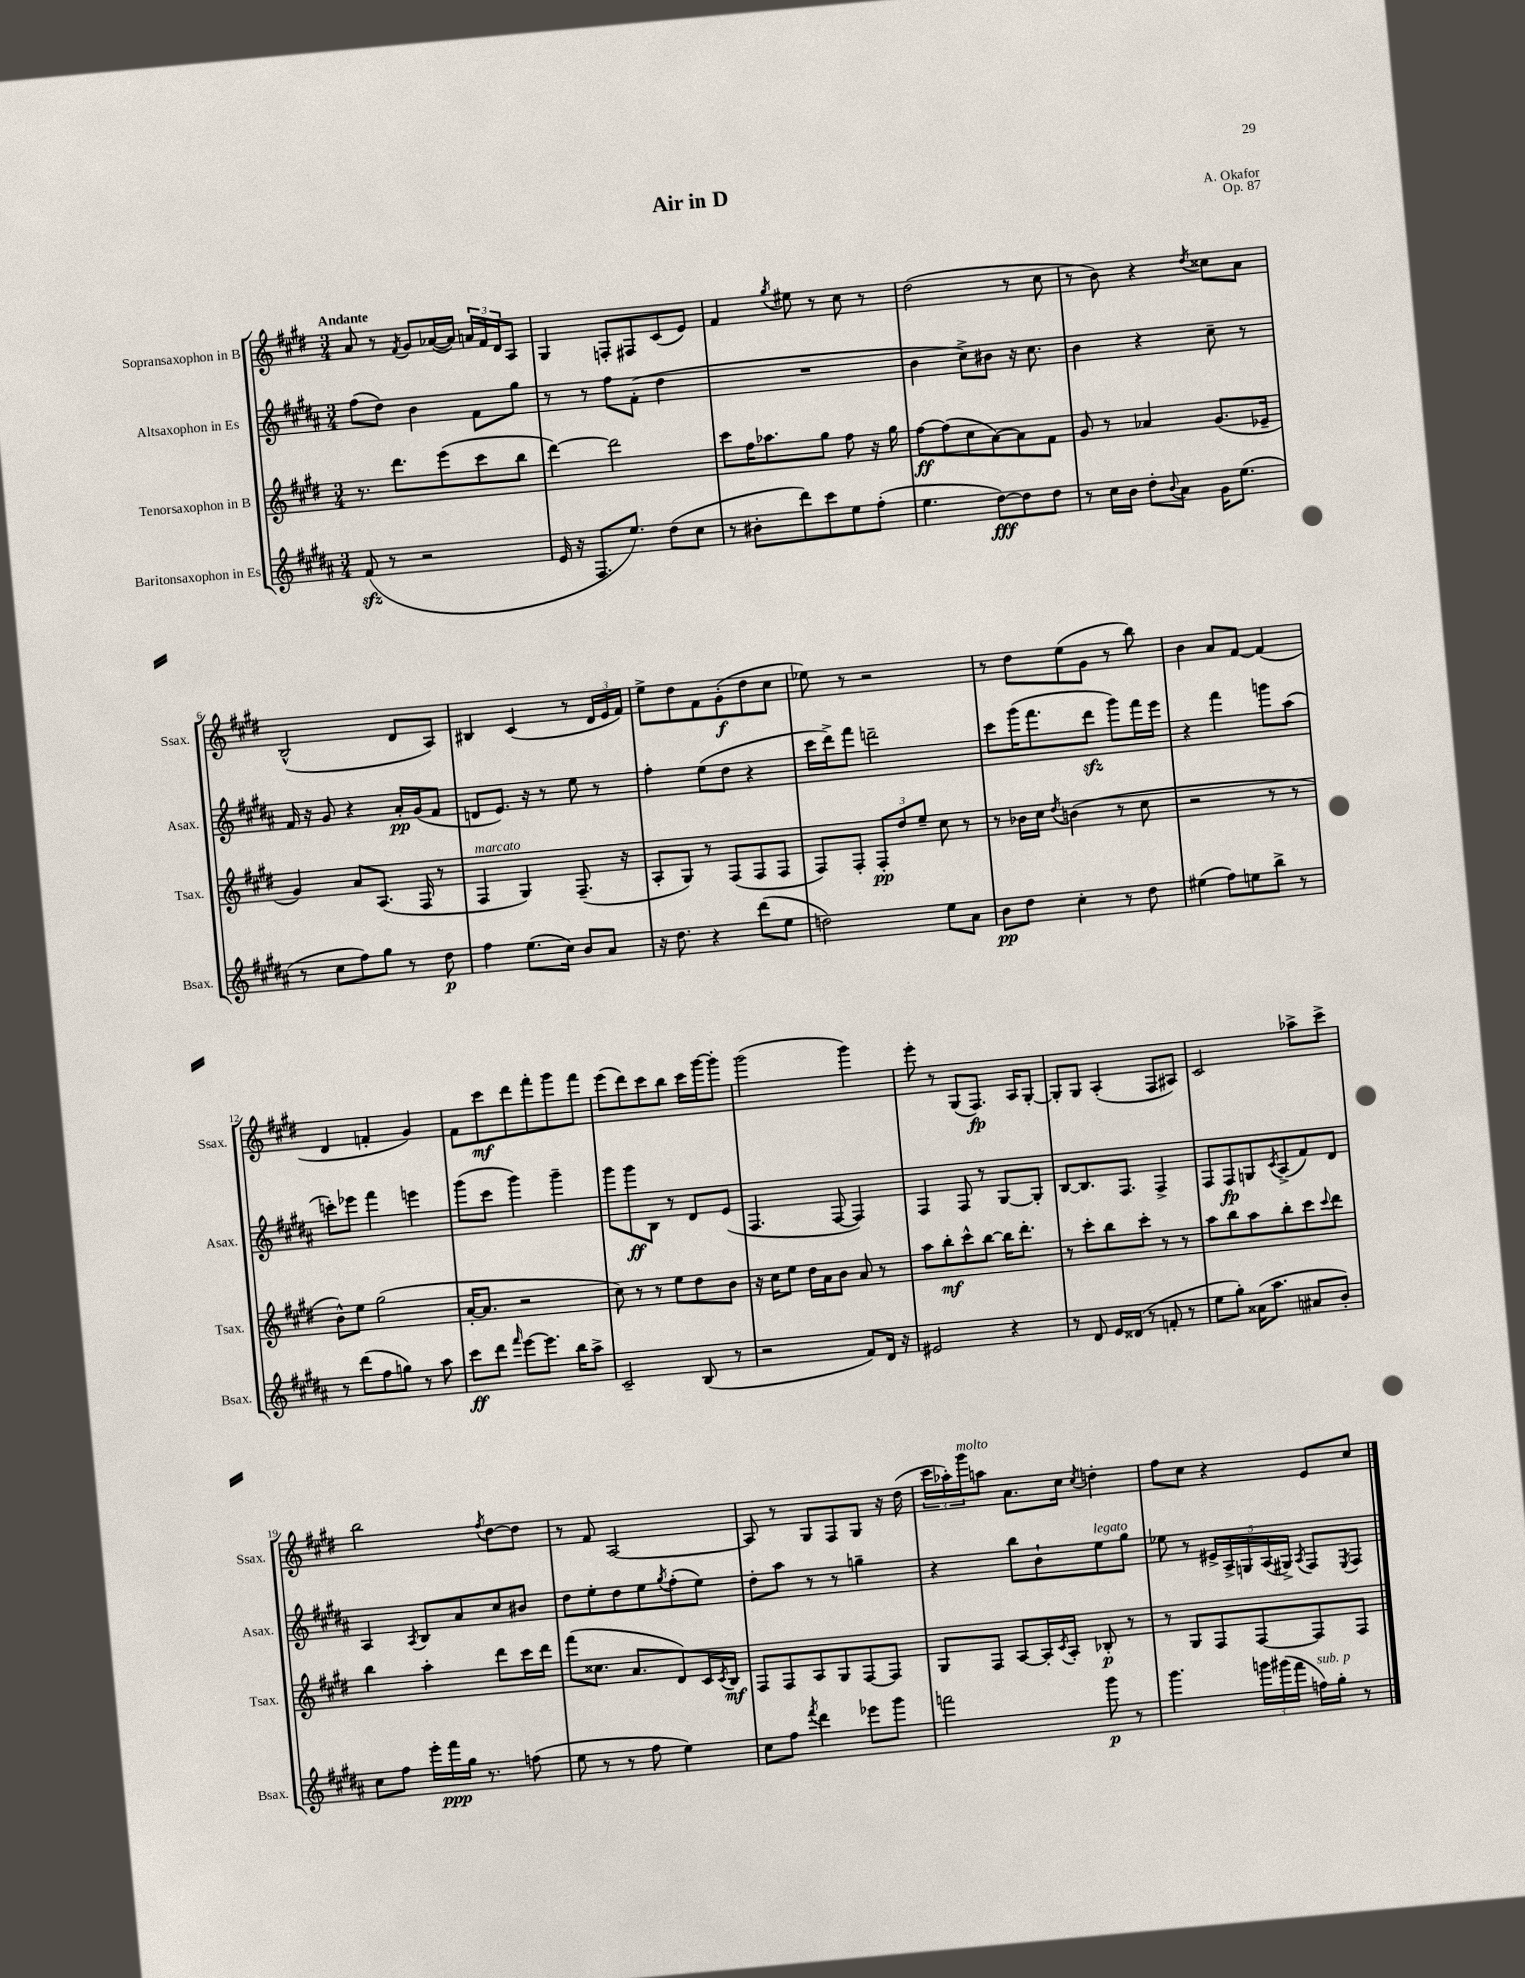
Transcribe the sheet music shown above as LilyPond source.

\header { title = "Air in D" composer = "A. Okafor" opus = "Op. 87" }
<<
\new StaffGroup <<
\new Staff = "s0" \with { instrumentName = "Sopransaxophon in B" shortInstrumentName = "Ssax." } {
    \clef treble \key e \major \numericTimeSignature \time 3/4 \tempo "Andante"
    a'8 r8 \acciaccatura { fis'8 } gis'8 aes'16~( aes'16) \tuplet 3/2 { a'16 fis'16 dis'16 } a8 |
    gis4 f8-. fis8 cis'8( e'8) |
    fis'4 \acciaccatura { gis''8 } eis''8 r8 cis''8 r8 |
    dis''2( r8 cis''8 |
    r8 b'8) r4 \acciaccatura { dis''8 } cisis''8 a'8 |
    b2-^( dis'8 a8) |
    bis4 cis'4( r8 \tuplet 3/2 { dis'16 e'16 fis'16) } |
    e''8-> dis''8 fis'8 gis'8-.\f( dis''8 cis''8 |
    ees''8) r8 r2 |
    r8 dis''8 e''8( gis'8 r8 b''8) |
    b'4 a'8 fis'8~ fis'4( |
    dis'4 f'4-. gis'4) |
    fis'8 cis'''8\mf dis'''8 fis'''8-. gis'''8 fis'''8 |
    e'''8( dis'''8) cis'''8 b''8 cis'''16 gis'''16~ gis'''8-. |
    gis'''2( gis'''4) |
    e'''8-. r8 gis8( fis8.\fp) a16 gis8~-. |
    gis8-. gis8 a4-.( fis8 ais8) |
    cis'2 aes''8-> cis'''8-> |
    b''2 \acciaccatura { fis''8 } dis''8~ dis''8 |
    r8 fis'8 a2~ |
    a8 r8 gis8 fis8 gis8 r16 dis''16( |
    \tuplet 3/2 { cis'''16 aes''16-.) gis'''16^\markup { \italic "molto" } } a''8 a'8. cis''16 \acciaccatura { cis''8 } d''4-. |
    fis''8 cis''8 r4 e'8 cis''8 \bar "|." |
}
\new Staff = "s1" \with { instrumentName = "Altsaxophon in Es" shortInstrumentName = "Asax." } {
    \clef treble \key b \major \numericTimeSignature \time 3/4
    fis''8( dis''8) b'4 fis'8 gis''8 |
    r8 r8 fis''8 fis'8-.( dis''4 |
    R2. |
    b'4 cis''8->) bis'8 r16 cis''8. |
    b'4 r4 cis''8-- r8 |
    fis'16 r16 gis'8 r4 ais'16-.\pp gis'16( fis'8 |
    d'8 e'8.) r16 r8 e''8 r8 |
    fis''4-. e''8( dis''8 r4 |
    cis'''16 dis'''16->) fis'''8 d'''2-- |
    cis'''8 gis'''16( fis'''8. dis'''8\sfz gis'''8) fis'''16 e'''16 |
    r4 fis'''4 g'''8 ais''8( |
    c'''8-.) ees'''8 fis'''4 e'''4 |
    gis'''8( cis'''8 gis'''4) gis'''4-- |
    gis'''8 gis'''8\ff b8 r8 dis'8 e'8( |
    fis4. fis8~ fis4) |
    fis4 fis8 r8 gis8~ gis8-. |
    b8~ b8. fis8. fis4-> |
    fis8 fis8\fp g8 \acciaccatura { cis'8 } ais8->( fis'8) dis'8 |
    ais4 \acciaccatura { ais8 } b8 ais'8 cis''8 bis'8 |
    dis''8 e''8-. dis''8 e''8 \acciaccatura { gis''8 } fis''8-.( e''8) |
    dis''8-. ais''8 r8 r8 g''4-- |
    r4 b''8 b'8-! e''8^\markup { \italic "legato" } gis''8 |
    ees''8 r8 \tuplet 5/4 { eis'16-> ais16-> g16 ais16( gis16->) } \acciaccatura { ais8 } fis8 \acciaccatura { e8 } fis8 \bar "|." |
}
\new Staff = "s2" \with { instrumentName = "Tenorsaxophon in B" shortInstrumentName = "Tsax." } {
    \clef treble \key e \major \numericTimeSignature \time 3/4
    r8. dis'''8. e'''8( cis'''8 b''8 |
    dis'''4~) dis'''2 |
    cis'''8 fis''16 aes''8. gis''8 fis''8 r16 gis''16 |
    fis''8~\ff fis''8( cis''8 a'8~) a'8 fis'8 |
    gis'8 r8 aes'4 gis'8.( ees'16-- |
    gis'4) a'8 a8.( fis16 r8 |
    fis4^\markup { \italic "marcato" } gis4) fis8.--( r16 |
    a8-. gis8) r8 fis8( fis8 fis8 |
    fis8) fis8-. \tuplet 3/2 { fis8-.\pp dis''8 e''8-- } cis''8 r8 |
    r8 bes'16 cis''16 \acciaccatura { dis''8 } b'4( r8 cis''8 |
    r2 r8 r8 |
    b'8-^) e''8 gis''2( |
    a'16~-. a'8. r2 |
    cis''8) r8 r8 e''8 dis''8 b'8 |
    r16 cis''16 e''8 dis''16 a'16 b'8 a'8 r8 |
    a''8 b''8-.\mf cis'''8-^ b''8~ b''16 dis'''8.-. |
    r8 cis'''8-. b''8 cis'''8-. r8 r8 |
    a''8 b''8 a''8 b''8-. cis'''8 \appoggiatura { cis'''8 } dis'''8 |
    b''4 a''4-. dis'''8 cis'''16 dis'''16 |
    fis'''8( cisis''8. a'8. dis'8) cis'16 \acciaccatura { cis'8 } b16\mf |
    fis8 fis8 a8 gis8 fis8~ fis8 |
    gis8 fis8 a8~ a16-. \acciaccatura { cis'8 } a16-. bes8-.\p r8 |
    r8 gis8 fis8 fis8~ fis8 fis8 \bar "|." |
}
\new Staff = "s3" \with { instrumentName = "Baritonsaxophon in Es" shortInstrumentName = "Bsax." } {
    \clef treble \key b \major \numericTimeSignature \time 3/4
    fis'8\sfz( r8 r2 |
    e'16 r16 fis8. e''8.) dis''8( cis''8 |
    r8 bis'8-. dis'''8) cis'''8 e''8 fis''8-.( |
    e''4. dis''8~\fff) dis''8 dis''8 |
    r8 cis''16 b'16 dis''8-. \appoggiatura { b'8 } ais'8 gis'16 e''8.( |
    r8 cis''8 fis''8) gis''8 r8 dis''8\p |
    fis''4 e''8.( cis''16) b'8 ais'8 |
    r16 dis''8. r4 dis'''8( e''8 |
    d''2) e''8 ais'8 |
    b'8\pp dis''8 cis''4-. r8 dis''8 |
    eis''4( fis''8) e''8 b''8-> r8 |
    r8 dis'''8( fis''8 g''8) r8 ais''8 |
    cis'''8\ff dis'''8 \grace { fis'''16 } e'''8~ e'''8. b''16 ais''8-> |
    cis'2-- b8( r8 |
    r2 fis'8) dis'16 r16 |
    eis'2 r4 |
    r8 dis'8 e'16 disis'16( r8 f'8-. r8 |
    e''8 gis''8-.) aisis'16( ais''8. ais'8 b'8-.) |
    cis''8 fis''8 e'''16-. fis'''16\ppp gis''16 r8. f''8( |
    e''8 r8 r8 fis''8 e''4) |
    cis''8 fis''8 \acciaccatura { fis'''8 } dis'''4 ees'''8 gis'''8 |
    f'''2 gis'''8\p r8 |
    gis'''4. \tuplet 3/2 { g'''16 gis'''16( fis'''16 } f''16^\markup { \italic "sub. p" }) gis''16-. r8 \bar "|." |
}
>>
>>
